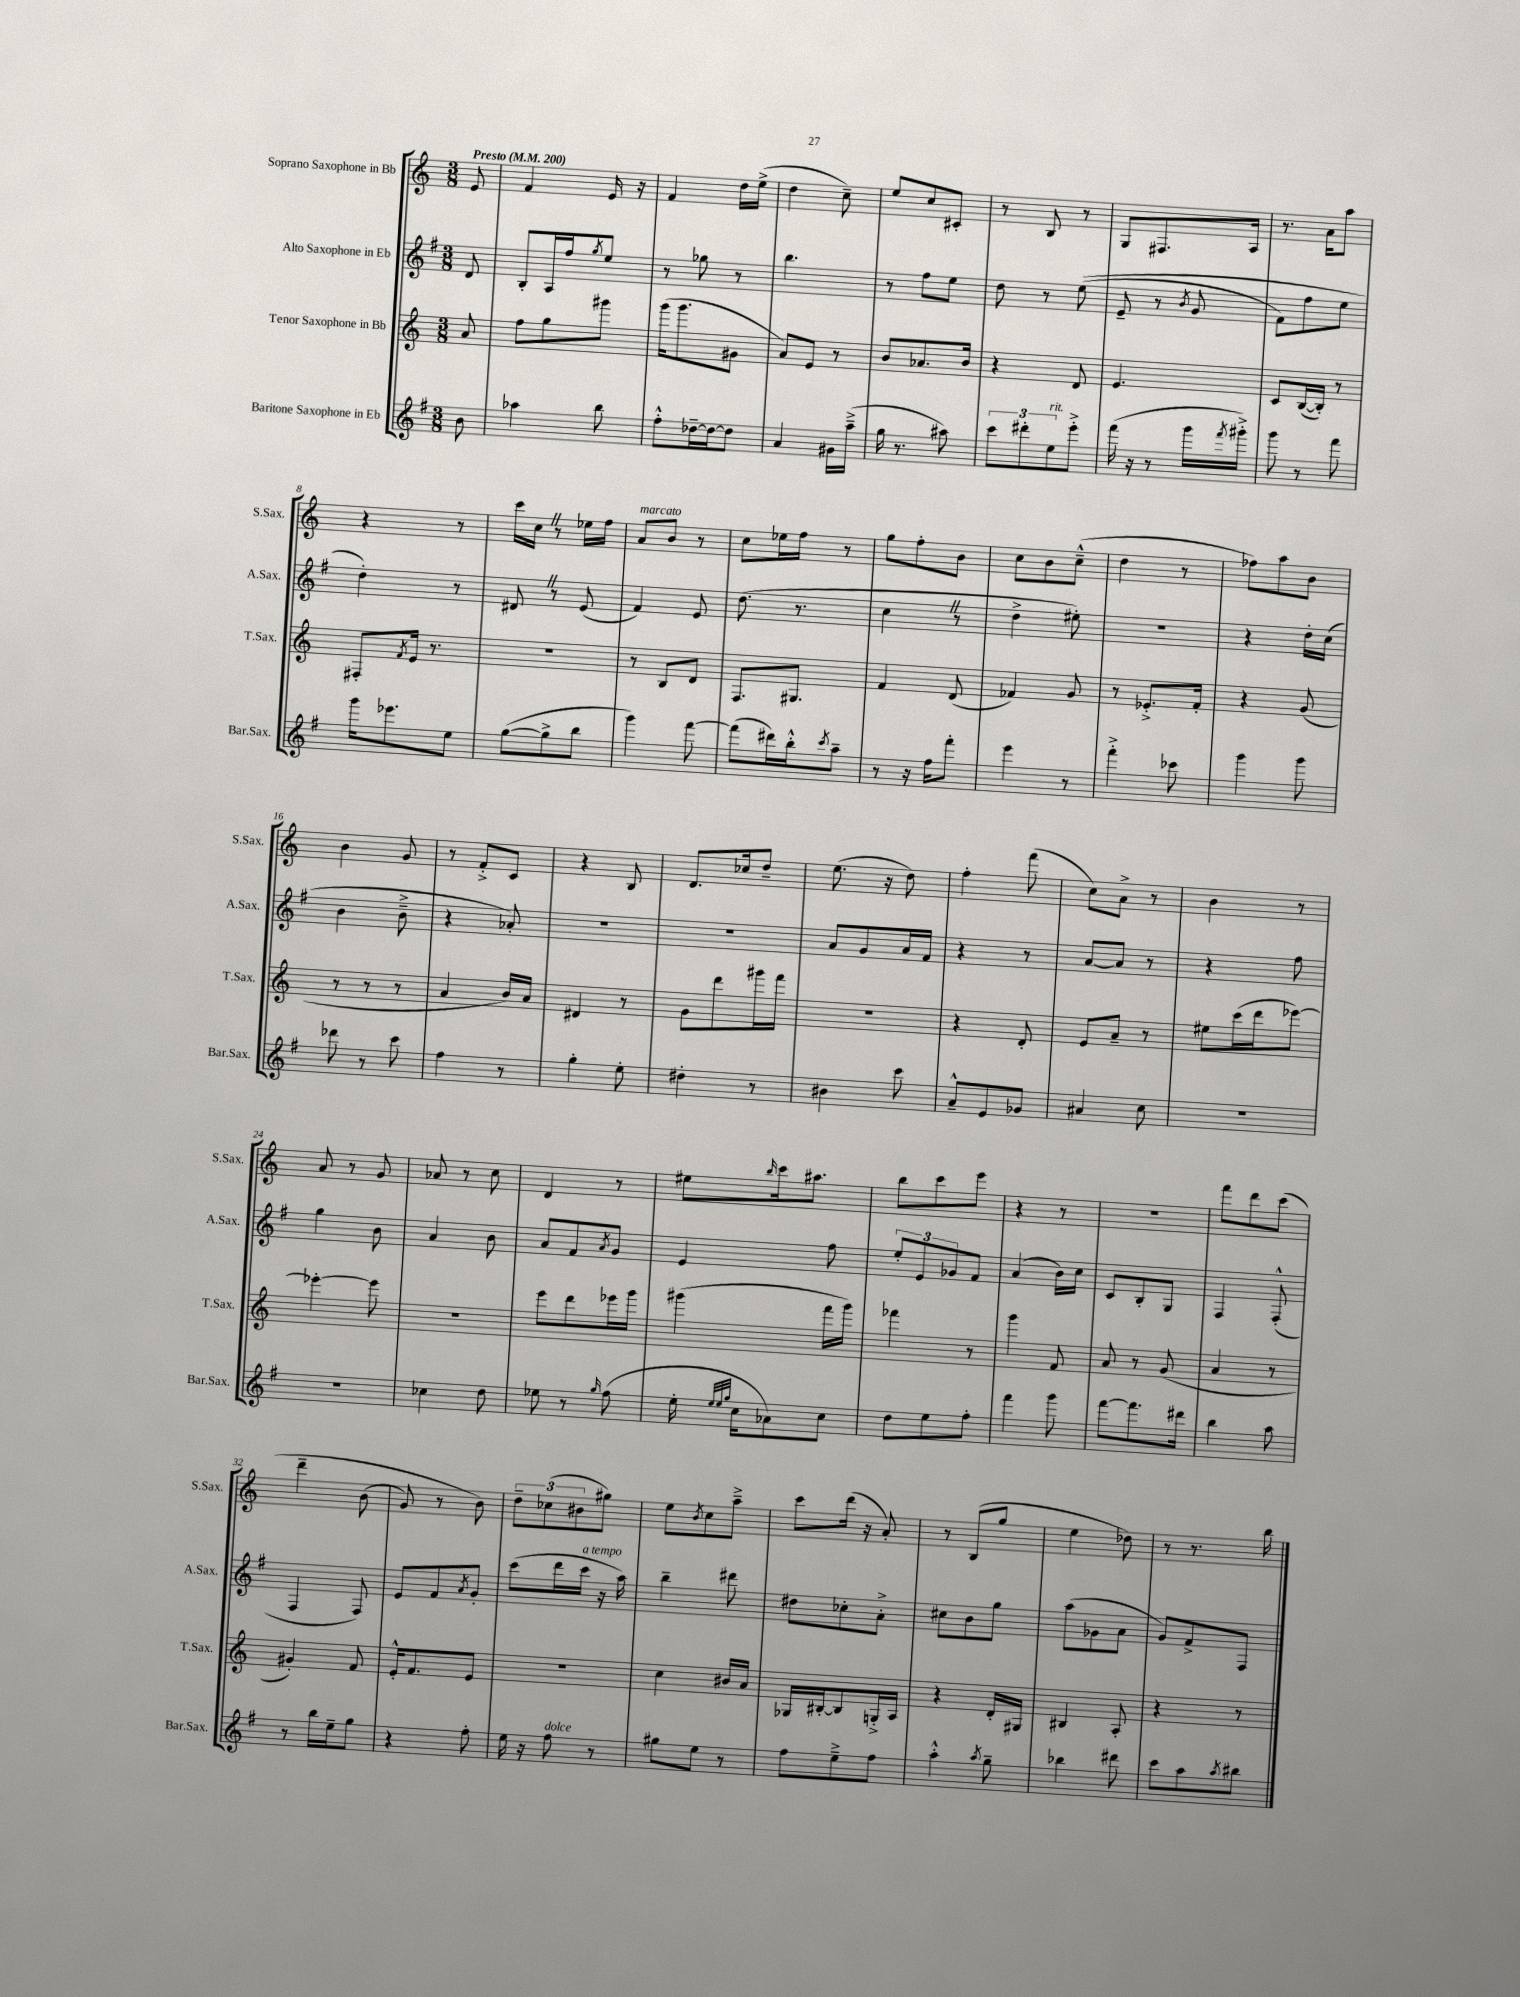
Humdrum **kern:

**kern	**kern	**kern	**kern
*staff4	*staff3	*staff2	*staff1
*clefG2	*clefG2	*clefG2	*clefG2
*k[f#]	*k[]	*k[f#]	*k[]
*M3/8	*M3/8	*M3/8	*M3/8
*MM200	*MM200	*MM200	*MM200
8b\	8a/	8d/	8e/
=	=	=	=
4aa-\	8ff\L	8B'/L	4f/
.	8gg\	16A/L	.
.	.	16ff#/J	.
.	.	8qgg/	.
8bb\	8ggg#\J	8ee/J	16e/
.	.	.	16r
=	=	=	=
8ff#'^^\L	(16ggg\LK	8r	4f/
.	8.ggg\	.	.
[16dd-~\L	.	8gg-\	.
16dd-\_J	.	.	.
8dd-\]J	8g#\J	8r	16dd\LL
.	.	.	(16ee^\JJ
=	=	=	=
4a/	8a/L)	4.bb\	4dd\
.	8e/J	.	.
16g#\LL	8r	.	8cc~\)
(16aa~^\JJ	.	.	.
=	=	=	=
16gg\	8b/L	8r	8ee/L
8.r	.	.	.
.	8.a-/	8ff#\L	8cc/
8aa#\)	.	8ee\J	8c#'/J
.	16b/Jk	.	.
=	=	=	=
12ccc\L	4r	8dd\	8r
12ddd#'\	.	.	.
.	.	8r	8B/
12ee\	.	.	.
8eee'^\J	8d/	&((8ee\	8r
=	=	=	=
(16fff#\	4.e/	8e~/	8G/L
16r	.	.	.
8r	.	8r	8.F#/
.	.	8qb/	.
16ggg\LL	.	8g/	.
8qfff#/	.	.	.
16ggg#'^\JJ)	.	.	16A/Jk
=	=	=	=
8ggg\	8c/L	8f#\L)	8.r
8r	([16B/L	8ff#\	.
.	16B'/]JJ)	.	16a\LK
8fff#\	8r	8ee\J	8aa\J
=	=	=	=
16ggg\LK	8F#'/L	4dd'\&)	4r
8.eee-\	.	.	.
.	8qf/	.	.
.	16e/Jk	.	.
.	8.r	.	.
8ee\J	.	8r	8r
=	=	=	=
([8gg\L	4.r	8d#/	16ccc\LL
.	.	.	16cc\JJ
8gg^\]	.	8r	8r
8bb\J	.	(8e/	16ee-\LL
.	.	.	16ff\JJ
=	=	=	=
4ggg\)	8r	4f#/)	8a/L
.	8B/L	.	8b/J
[8fff#\	8d/J	8e/	8r
=	=	=	=
(8fff#\]L	8.F/L	(8.dd\	8cc\L
16ddd#\L)	.	.	16ee-\L
16bb'^^\J	8.G#/J	8.r	16ff\JJ
8qccc/	.	.	.
8aa~\J	.	.	8r
=	=	=	=
8r	4f/	4cc\	8gg\L
16r	.	.	8ff'\
16ff#\LK	.	.	.
8fff#'\J	(8d/	8r	8b\J
=	=	=	=
4eee\	4f-/)	4dd^\	8cc\L
.	.	.	8b\
8r	8g/	8ee#'\)	(8cc~^^\J
=	=	=	=
4fff#'^\	8r	4.r	4dd\
.	8.e-'^/L	.	.
8ccc-\	.	.	8r
.	16f'/Jk	.	.
=	=	=	=
4ggg\	4r	4r	8ff-\L)
.	.	.	8aa\
8ggg\	(8g/	16dd'\LL	8b\J
.	.	(16cc\JJ	.
=	=	=	=
8ddd-\	8r	4b\	4b\
8r	8r	.	.
8ccc\	8r	8b~^\	8g/
=	=	=	=
4ff#\	4a/	4r	8r
.	.	.	8f'^/L
8r	16b/LL)	8a-'/)	8c/J
.	16a/JJ	.	.
=	=	=	=
4gg'\	4d#/	4.r	4r
8ee'\	8r	.	8B/
=	=	=	=
4dd#'\	8g\L	4.r	8.d/L
.	8ddd\	.	.
.	.	.	16cc-/k
8r	16ggg#\L	.	8dd~/J
.	16fff\JJ	.	.
=	=	=	=
4b#\	4.r	8a/L	(8.ee\
.	.	8g/	.
.	.	.	16r
8ccc\	.	16a/L	8dd\)
.	.	16f#/JJ	.
=	=	=	=
8a~^^/L	4r	4r	4ff'\
8e/	.	.	.
8g-/J	8d'/	8r	(8fff\
=	=	=	=
4a#/	8e/L	[8a/L	8cc\L)
.	8a~/J	8a/]J	8a^\J
8cc\	8r	8r	8r
=	=	=	=
4.r	8ee#\L	4r	4b\
.	(16ccc\L	.	.
.	16ddd\J	.	.
.	[8eee-\J)	8ff#\	8r
=	=	=	=
4.r	4eee-'\_	4gg\	8a/
.	.	.	8r
.	8eee-\]	8b\	8g/
=	=	=	=
4cc-\	4.r	4a/	8a-/
.	.	.	8r
8dd\	.	8b\	8cc\
=	=	=	=
8ee-\	8eee\L	8a/L	4d/
8r	8ddd\	8f#/	.
16qqgg/	.	8qa/	.
(8ff#\	16eee-\L	8g/J	8r
.	16ggg\JJ	.	.
=	=	=	=
16ee'\	(4ggg#\	4e/	8ee#\L
32qqee/LLL	.	.	.
32qqee/	.	.	.
32qqgg/JJJ	.	.	.
16cc\LK	.	.	.
.	.	.	16qqbb/
8a-\)	.	.	16ccc\k
.	.	.	8.aa#\J
8cc\J	16fff\LL	8ff#\	.
.	16ggg#\JJ)	.	.
=	=	=	=
8dd\L	4fff-\	12ee'/L	8bb\L
.	.	12e/	.
8ee\	.	.	8ccc\
.	.	12g-/	.
8ff#'\J	8r	8f#/J	8eee\J
=	=	=	=
4fff#\	4ggg\	(4a/	4r
8ggg\	8f/	16b\LL)	8r
.	.	16cc\JJ	.
=	=	=	=
[8fff#\L	8a/	8c/L	4.r
8.fff#\]	8r	8B'/	.
.	(8g/	8G/J	.
16ddd#\Jk	.	.	.
=	=	=	=
4bb\	4a/	4F#/	8fff\L
.	.	.	8ddd\
8aa\	8r	(8F#'^^/	&(8ccc\J
=	=	=	=
8r	4g#'/)	4F#/	4ddd~\
16bb\LL	.	.	.
16ee~\J	.	.	.
8gg\J	8f/	8F#/)	(8b\
=	=	=	=
4r	16e'^^/LK	8e/L	8g/)
.	8.f/	.	.
.	.	8f#/	8r
.	.	8qa/	.
8ff#'\	8e/J	8g'/J	8b\&)
=	=	=	=
16ee\	4.r	(8ccc\L	12dd~\L
16r	.	.	.
.	.	.	(12cc-\
8ff#\	.	16ddd\L	.
.	.	.	12b#\
.	.	16ccc\JJ	.
8r	.	16r	8gg#\J)
.	.	16aa\)	.
=	=	=	=
8gg#\L	4cc\	4bb~\	8ee\L
.	.	.	8qb/
8ee\J	.	.	8cc\
8r	16b#/LL	8ddd#\	8aa~^\J
.	16a/JJ	.	.
=	=	=	=
8ff#\L	16G-/LL	8dd#\L	8ccc\L
.	[16B#'/J	.	.
8ee~^\	8B#/]	8cc-'\	(16ddd\Jk
.	.	.	16r
8ff#\J	16G'^/L	8a'^\J	8a'/)
.	16A/JJ	.	.
=	=	=	=
4aa'^^\	4r	8cc#\L	8r
.	.	8b\	(8B/L
8qaa/	.	.	.
8gg~\	16d'/LL	8gg\J	8gg/J
.	16G#/JJ	.	.
=	=	=	=
4bb-\	4B#/	(8aa\L	4ee\
.	.	8g-\	.
8ddd#\	8A'/	8a\J	8dd-\)
=	=	=	=
8ccc\L	4r	8g/L)	8r
8aa\	.	8f#^/	8.r
8qaa/	.	.	.
8bb#\J	8r	8F#/J	.
.	.	.	16bb\
==	==	==	==
*-	*-	*-	*-
